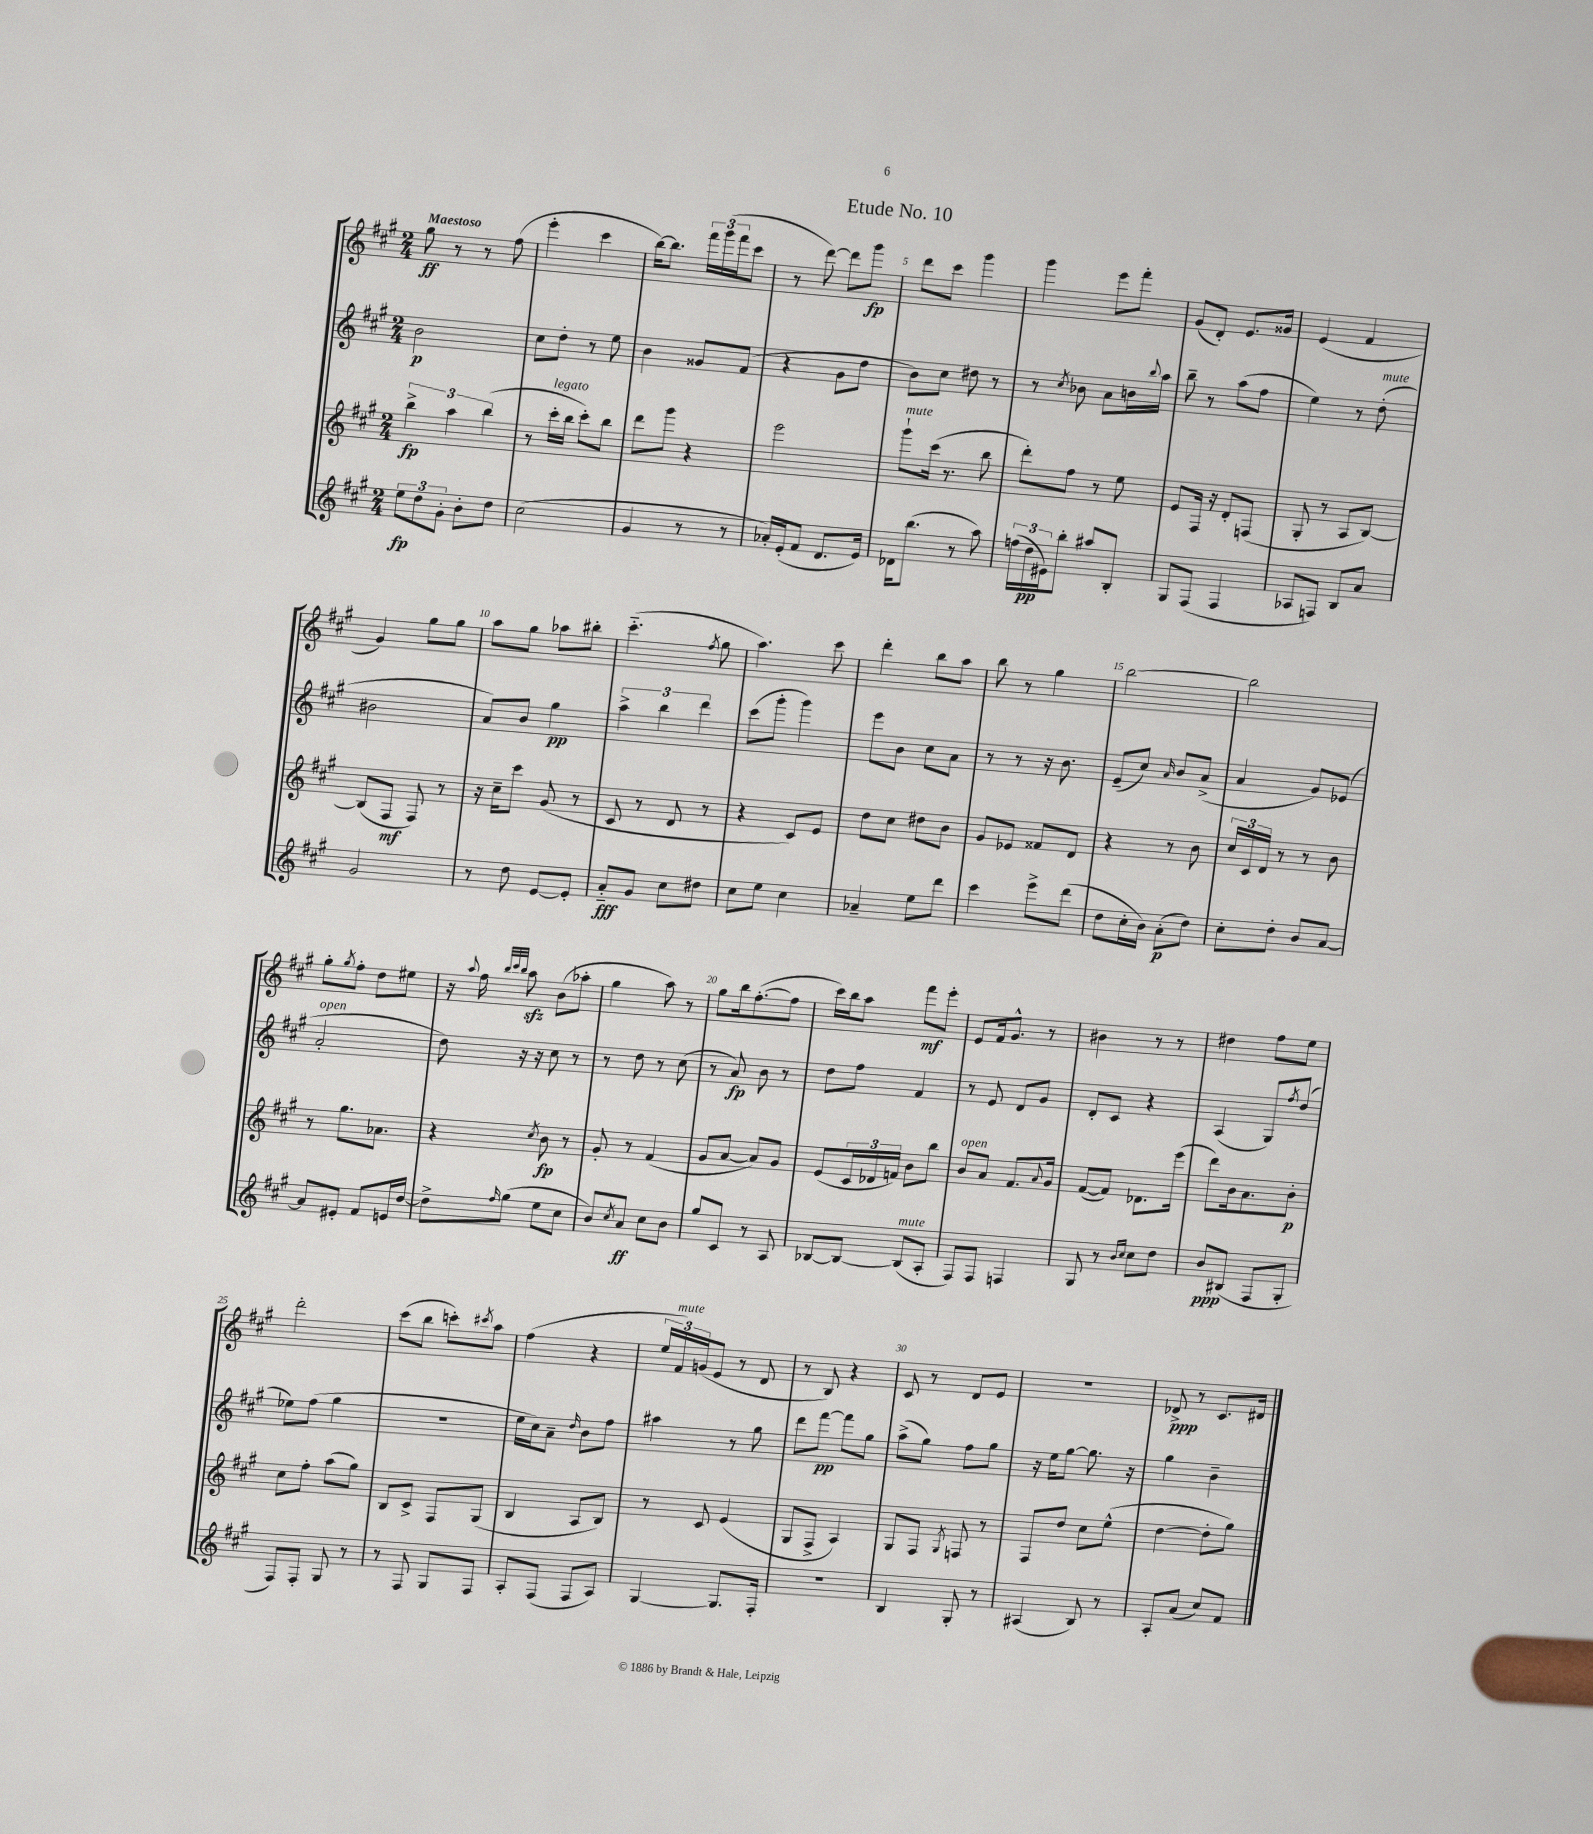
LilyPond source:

\header { title = "Etude No. 10" }
<<
\new StaffGroup <<
\new Staff = "s0" {
    \clef treble \key a \major \numericTimeSignature \time 2/4 \tempo "Maestoso"
    gis''8\ff r8 r8 fis''8( |
    e'''4-. cis'''4 |
    b''16~) b''8. \tuplet 3/2 { fis'''16 gis'''16( fis'''16 } cis'''8 |
    r8 d'''8~) d'''8 gis'''8\fp |
    d'''8 cis'''8 gis'''4 |
    gis'''4 e'''8 fis'''8-. |
    gis'8( d'8-.) e'8. gisis'16 |
    e'4( fis'4 |
    gis'4) gis''8 gis''8 |
    a''8 gis''8 aes''8 bis''8-. |
    cis'''4.-_( \acciaccatura { fis''8 } gis''8 |
    a''4.) cis'''8 |
    d'''4-. b''8 a''8 |
    b''8 r8 gis''4 |
    b''2~ |
    b''2 |
    gis''8-. \acciaccatura { gis''8 } fis''8-. d''8 eis''8 |
    r16 \appoggiatura { a''8 } fis''16 \grace { b''32 cis'''32 b''32 } a''8\sfz b'8( aes''8-. |
    gis''4 a''8) r8 |
    gis''8 b''16 fis''8.~-.( fis''8 |
    cis'''16) b''16 a''8 fis'''8\mf e'''8-. |
    e'8 fis'16 gis'8.-^ r8 |
    bis'4 r8 r8 |
    dis''4 fis''8 e''8 |
    d'''2-. |
    cis'''8( b''8 c'''8-.) \acciaccatura { cis'''8 } a''8 |
    fis''4( r4 |
    \tuplet 3/2 { e''16 fis'16^\markup { \italic "mute" }) g'16( } e'8 r8 d'8 |
    r8 b8) r4 |
    cis'8 r8 d'8 e'8 |
    R2 |
    des'8->\ppp r8 cis'8. dis'16 \bar "|." |
}
\new Staff = "s1" {
    \clef treble \key a \major \numericTimeSignature \time 2/4
    b'2\p |
    cis''8 d''8-. r8 e''8 |
    b'4 gisis'8 fis'8( |
    r4 gis'8 d''8 |
    b'8) cis''8 dis''8 r8 |
    r8 \acciaccatura { cis''8 } bes'8 a'8 b'16 \appoggiatura { b''8 } a''16 |
    b''8-- r8 a''8( fis''8 |
    e''4) r8 d''8-.^\markup { \italic "mute" }( |
    bis'2 |
    a'8) b'8 gis''4\pp |
    \tuplet 3/2 { a''4-> b''4 d'''4 } |
    cis'''8( gis'''8-. gis'''4) |
    e'''8 b'8 cis''8 a'8 |
    r8 r8 r16 b'8. |
    e'8--( cis''8) \grace { a'16 } b'8 a'8->( |
    a'4 gis'8) ees'8( |
    a'2-.^\markup { \italic "open" } |
    d''8) r16 r16 cis''8 r8 |
    r8 d''8 r8 cis''8( |
    r8 a'8\fp) b'8 r8 |
    d''8 fis''8 fis'4 |
    r8 e'8 d'8 gis'8 |
    d'8-. cis'8 r4 |
    a4( gis8) \acciaccatura { fis''8 } d''8( |
    ees''8) fis''8( gis''4 |
    R2 |
    e''16 cis''16) a'8-- \grace { d''16 } b'8 fis''8 |
    ais''4 r8 gis''8 |
    d'''8 fis'''8~\pp fis'''8 gis''8 |
    a''8->( gis''8) fis''8 gis''8 |
    r16 e''16 gis''8~ gis''8. r16 |
    gis''4 b'4-- \bar "|." |
}
\new Staff = "s2" {
    \clef treble \key a \major \numericTimeSignature \time 2/4
    \tuplet 3/2 { b''4->\fp a''4 b''4( } |
    r8 cis'''16-.^\markup { \italic "legato" } b''16 cis'''8-.) b''8 |
    d'''8 gis'''8 r4 |
    e'''2 |
    gis'''8-!^\markup { \italic "mute" } cis'''16( r8. b''8 |
    d'''8-.) fis''8 r8 e''8 |
    e'8 fis16 r16 d'8-. f8( |
    gis8-. r8 a8 b8~) |
    b8( fis8\mf fis8) r8 |
    r16 cis''16-- cis'''8 gis'8( r8 |
    cis'8 r8 d'8 r8 |
    r4 cis'8) e'8 |
    d''8 cis''8 dis''8 b'8 |
    gis'8 ees'8 fisis'8 d'8 |
    r4 r8 b'8 |
    \tuplet 3/2 { cis''16 cis'16 d'16 } r8 r8 b'8 |
    r8 gis''8. aes'8. |
    r4 \acciaccatura { cis''8 } b'8\fp r8 |
    gis'8-. r8 fis'4( |
    gis'8 a'8~ a'8) gis'8 |
    e'8( \tuplet 3/2 { cis'16 des'16 f'16) } b'8 b''8 |
    b'8^\markup { \italic "open" } a'8 fis'8. \appoggiatura { a'8 } gis'16 |
    fis'8~( fis'8) des'8. e'''16( |
    d'''8) b'16 a'8. b'8-.\p |
    cis''8 fis''8-. a''8( gis''8) |
    b8 cis'8-> fis8 gis8( |
    b4 a8 b8) |
    r8 cis'8 e'4( |
    gis8 fis8-> a4) |
    gis8 fis8 \acciaccatura { gis8 } f8 r8 |
    fis8 d''8 cis''8 e''8-^( |
    d''4~ d''8-. gis''8) \bar "|." |
}
\new Staff = "s3" {
    \clef treble \key a \major \numericTimeSignature \time 2/4
    \tuplet 3/2 { e''8\fp d''8 gis'8-. } b'8-. d''8 |
    cis''2( |
    gis'4 r8 r8 |
    aes'16-.) e'16-.( fis'8 d'8. e'16) |
    des'16 b''8.( r8 a''8) |
    \tuplet 3/2 { f''16( d''16\pp eis'16) } b''8-. ais''8 b8-. |
    gis8 fis8( fis4 |
    aes8 f8) b8 a'8 |
    gis'2 |
    r8 d''8 e'8~ e'8-. |
    a'8-_\fff gis'8 cis''8 dis''8 |
    cis''8 e''8 cis''4 |
    aes'4-- e''8 d'''8 |
    cis'''4 e'''8-> d'''8( |
    d''8 cis''16-. b'16) a'8-.\p( d''8) |
    cis''8-. d''8-. b'8 a'8~ |
    a'8 eis'8-. fis'8 e'16 d''16~ |
    d''8-> \grace { fis''16 } gis''8( e''8 cis''8 |
    b'8) \acciaccatura { cis''8 } a'8\ff cis''8 b'8 |
    gis''8 cis'8 r8 a8 |
    bes8~ bes8~ bes8^\markup { \italic "mute" }( a8-. |
    fis8) fis8 f4 |
    gis8 r8 \grace { b'16 cis''16 } cis''8 d''8 |
    b'8\ppp bis8( fis8 gis8-. |
    fis8) fis8-. gis8 r8 |
    r8 fis8 gis8 fis8 |
    a8-. fis8( fis8 a8) |
    gis4~ gis8. fis16-. |
    R2 |
    b4 gis8-. r8 |
    ais4( b8) r8 |
    a8-. a'8( cis''8) fis'8 \bar "|." |
}
>>
>>
\layout { \context { \Score \override BarNumber.break-visibility = ##(#f #t #t) barNumberVisibility = #(every-nth-bar-number-visible 5) } }
